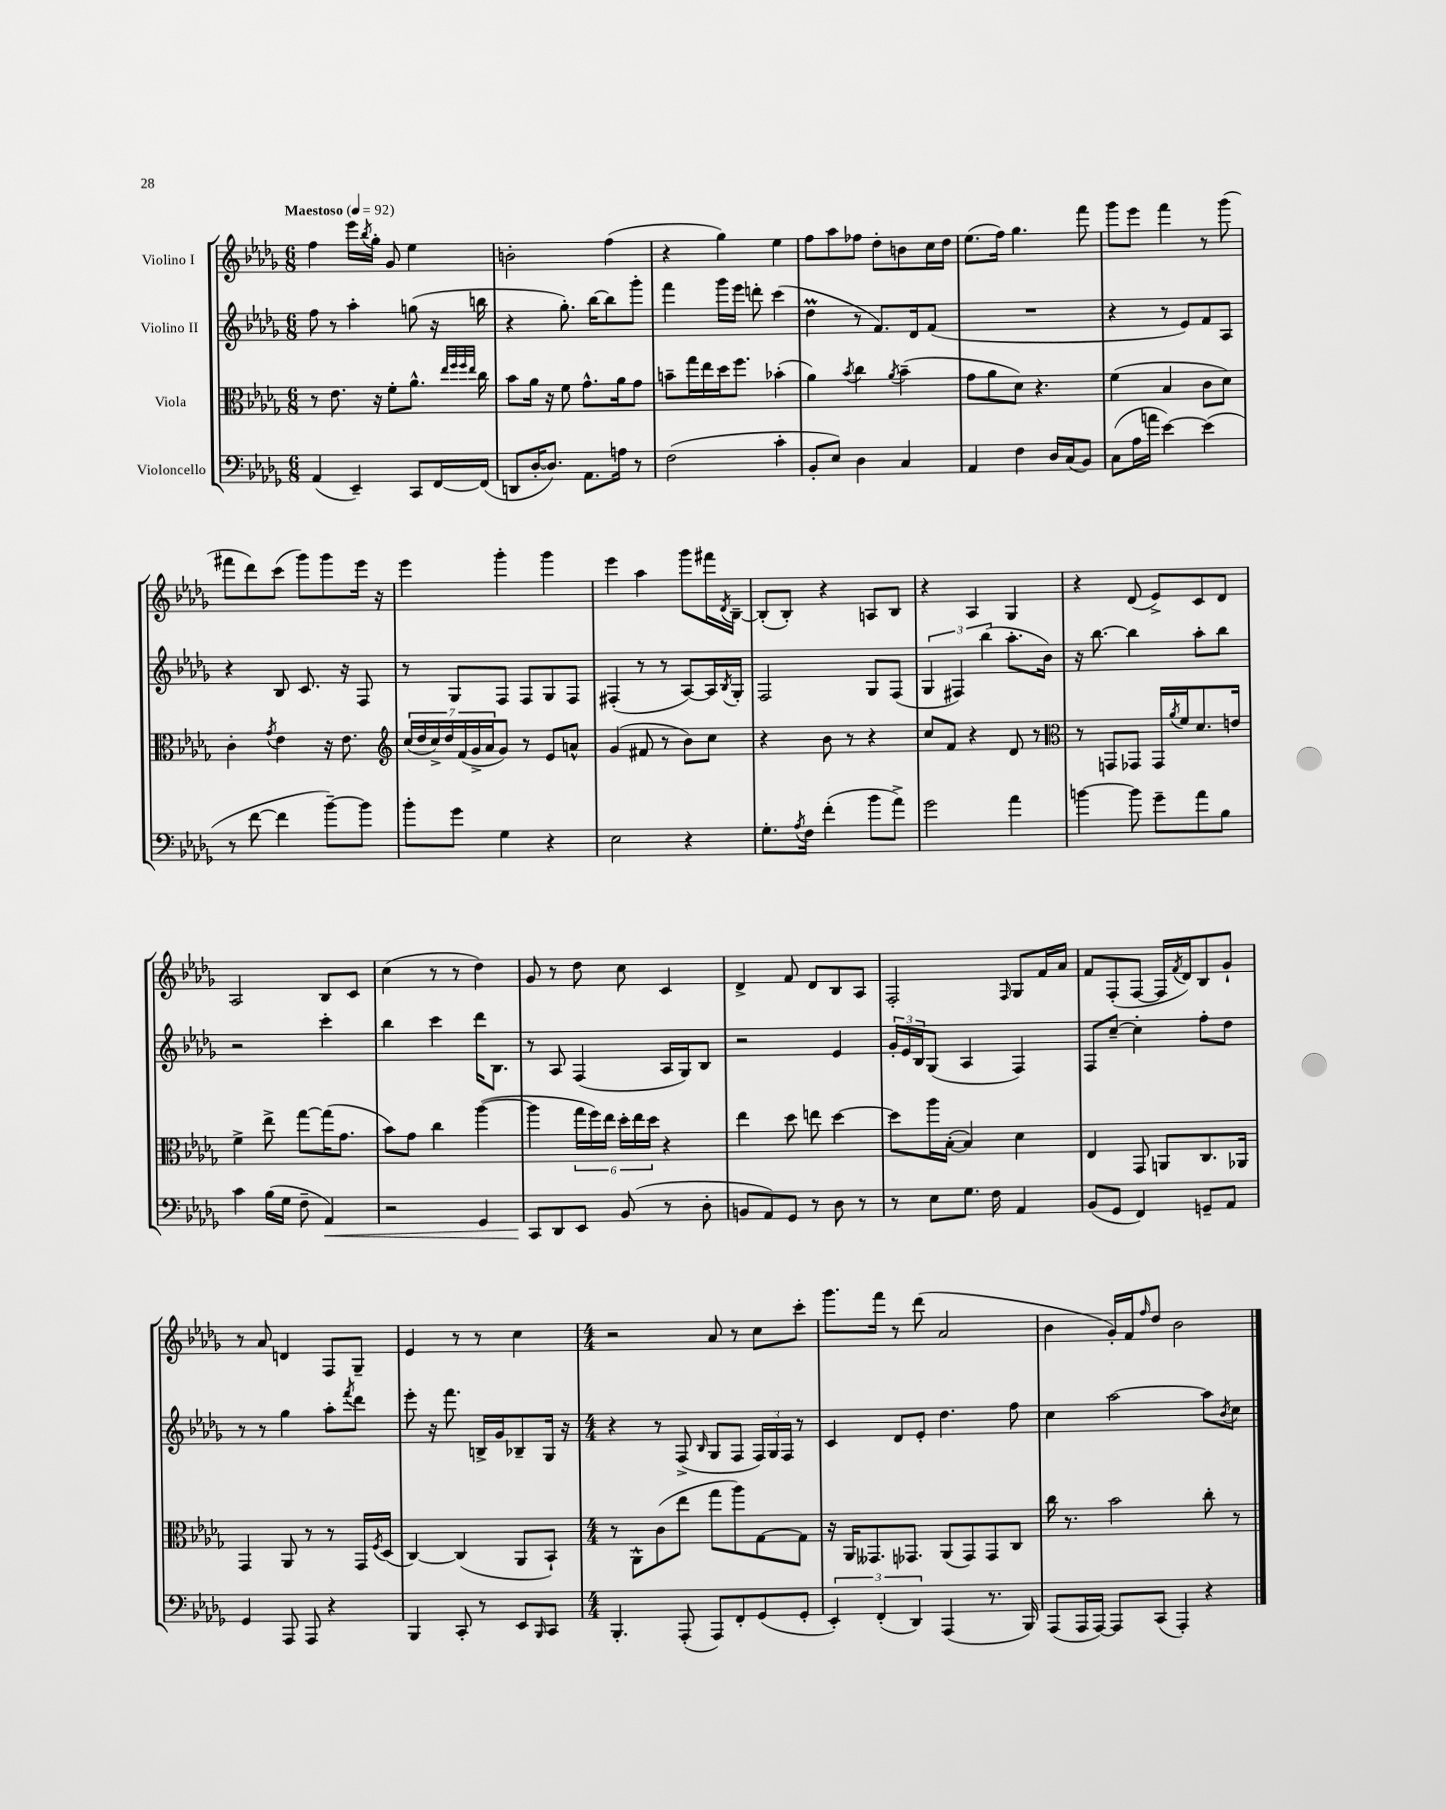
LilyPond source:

<<
\new StaffGroup <<
\new Staff = "s0" \with { instrumentName = "Violino I" } {
    \clef treble \key des \major \numericTimeSignature \time 6/8 \tempo "Maestoso" 4 = 92
    f''4 ees'''16 \acciaccatura { bes''8 } ges''16-. ges'8 ees''4 |
    b'2-. f''4( |
    r4 ges''4) ees''4 |
    f''8 aes''8 fes''8 des''8-. b'8 c''16 des''16 |
    ees''8.( f''16) ges''4. f'''8 |
    ges'''8 ees'''8 f'''4 r8 ges'''8( |
    fis'''8 des'''8) c'''8( ges'''8) ges'''8 ees'''16 r16 |
    ees'''4 ges'''4-. ges'''4 |
    ees'''4 aes''4 ges'''8 fis'''16 \acciaccatura { des'8 } bes16~-- |
    bes8-.( bes8-.) r4 a8 bes8 |
    r4 aes4 ges4 |
    r4 des'8( ees'8->) c'8 des'8 |
    aes2 bes8 c'8 |
    c''4( r8 r8 des''4) |
    ges'8 r8 des''8 c''8 c'4 |
    des'4-> f'8 des'8 bes8 aes8 |
    f2-. \grace { f16 } ges8 f'16 aes'16 |
    f'8 f8-.( f8~ f16 \acciaccatura { f'8 } des'16) bes8 ges'8-! |
    r8 aes'8 d'4 f8 ges8-- |
    ees'4 r8 r8 c''4 |
    \numericTimeSignature \time 4/4 r2 aes'8 r8 c''8 c'''8-. |
    ges'''8. f'''16 r8 des'''8( aes'2 |
    bes'4 ges'16-.) f'16 \grace { f''16 } des''8 bes'2 \bar "|." |
}
\new Staff = "s1" \with { instrumentName = "Violino II" } {
    \clef treble \key des \major \numericTimeSignature \time 6/8
    f''8 r8 aes''4-. g''8( r16 b''16 |
    r4 ges''8.-.) bes''16~ bes''8 ges'''8-. |
    f'''4 ges'''16 ees'''16 d'''8-. c'''4( |
    des''4\prall r8 f'8.) des'16 f'8( |
    R2. |
    r4 r8 ees'8) f'8 aes8 |
    r4 bes8 c'8. r16 f8 |
    r8 ges8 f8 f8 ges8 f8 |
    fis4-.( r8 r8 aes8~) aes16 \acciaccatura { bes8 } ges16-. |
    f2 ges8 f8( |
    \tuplet 3/2 { ges4 fis4) bes''4( } aes''8.-. bes'16) |
    r16 bes''8.~ bes''4 aes''8-. bes''8 |
    r2 c'''4-. |
    bes''4 c'''4 des'''16 bes8. |
    r8 aes8 f4( aes16 ges16) bes8 |
    r2 ees'4 |
    \tuplet 3/2 { ges'16-. ees'16 bes16 } ges8( aes4 f4) |
    f8 c''8~-- c''4-. f''8-. des''8 |
    r8 r8 ges''4 aes''8-. \acciaccatura { f'''8 } des'''8 |
    ees'''8-. r16 f'''8. b16-> ges'16 bes8-- ges16 r16 |
    \numericTimeSignature \time 4/4 r4 r8 f8->( \grace { bes16 } ges8 f8 \tuplet 3/2 { f16) ges16 f16 } r8 |
    c'4 des'8 ees'8-. des''4. f''8 |
    c''4 aes''2~ aes''8 \acciaccatura { bes'8 } c''8 \bar "|." |
}
\new Staff = "s2" \with { instrumentName = "Viola" } {
    \clef alto \key des \major \numericTimeSignature \time 6/8
    r8 ees'8. r16 f'8-. aes'8.-^ \grace { ees''32 f''32 f''32 ees''32 } c''16 |
    bes'8 aes'16 r16 f'8 ges'8.-^ aes'16 ges'8 |
    b'8-- ges''16 ees''16 des''16 f''8. bes'4-.( |
    aes'4) \acciaccatura { bes'8 } c''4 \acciaccatura { aes'8 } bes'4--( |
    ges'8 aes'8 des'8) r4. |
    f'4( bes4 c'8 des'8) |
    c'4-. \acciaccatura { ges'8 } ees'4 r16 ees'8. |
    \clef treble \tuplet 7/4 { c''16( des''16 c''16->) des''16 f'16( ges'16-> aes'16 } ges'8) r8 ees'8 a'8-^ |
    ges'4( fis'8 r8 bes'8) c''8 |
    r4 bes'8 r8 r4 |
    c''8 f'8 r4 des'8 r8 |
    \clef alto r8 g,8 ges,8 ges,16 \acciaccatura { aes'8 } f'16 des'8. e'16 |
    f'4-> ees''8-> ges''8~ ges''16( ges'8. |
    bes'8) ges'8 c''4 aes''4~( |
    aes''4 \tuplet 6/4 { ges''16 f''16) ees''16 des''16-. ees''16 des''16 } r4 |
    ees''4 des''8 e''8 des''4~ |
    des''8 aes''16 bes16~-.( bes4) des'4 |
    ees4 ges,8 a,8 c8. aes,16 |
    ges,4 aes,8 r8 r8 ges,16 \acciaccatura { f8 } des16( |
    c4~) c4( aes,8 bes,8-!) |
    \numericTimeSignature \time 4/4 r8 aes,8-^ c'8( ees''8 ges''8 aes''8) ges8~ ges8 |
    r16 aes,16 geses,8. ges,8. aes,8( ges,8) ges,8 c8 |
    c''16 r8. bes'2 c''8-. r8 \bar "|." |
}
\new Staff = "s3" \with { instrumentName = "Violoncello" } {
    \clef bass \key des \major \numericTimeSignature \time 6/8
    aes,4( ees,4--) c,8 f,16~ f,16( |
    d,8 des16~-. des8.) aes,8. a16 r8 |
    f2( c'4-. |
    bes,8-. ees8) des4 c4 |
    aes,4 f4 des16 c16( bes,8) |
    c8( aes16 a'16 ees'4~) ees'4( |
    r8 f'8~ f'4 bes'8~--) bes'8 |
    bes'8-. ges'8 ges4 r4 |
    ees2 r4 |
    ges8.-. \acciaccatura { aes8 } f16 f'4-.( bes'8 aes'8->) |
    ges'2 aes'4 |
    b'4~ b'8 ges'8-- aes'8 bes8 |
    c'4 bes16( ges16 f8-- aes,4\<) |
    r2 ges,4 |
    c,8\! des,8 ees,8 bes,8( r8 des8-. |
    b,8 aes,8) ges,8 r8 des8 r8 |
    r8 ees8 ges8. f16 aes,4 |
    bes,8( ges,8 f,4) g,8-- aes,8 |
    ges,4 aes,,8 aes,,8 r4 |
    bes,,4 c,8-. r8 ees,8 \grace { bes,,16 } c,8 |
    \numericTimeSignature \time 4/4 bes,,4.-. aes,,8-.( aes,,8) f,8-. ges,8( ges,8-. |
    \tuplet 3/2 { ees,4-.) f,4-.( des,4) } aes,,4( r8. bes,,16) |
    aes,,8( aes,,16 aes,,16~) aes,,8 c,8( aes,,4-.) r4 \bar "|." |
}
>>
>>
\layout { \context { \Score \remove "Bar_number_engraver" } }
